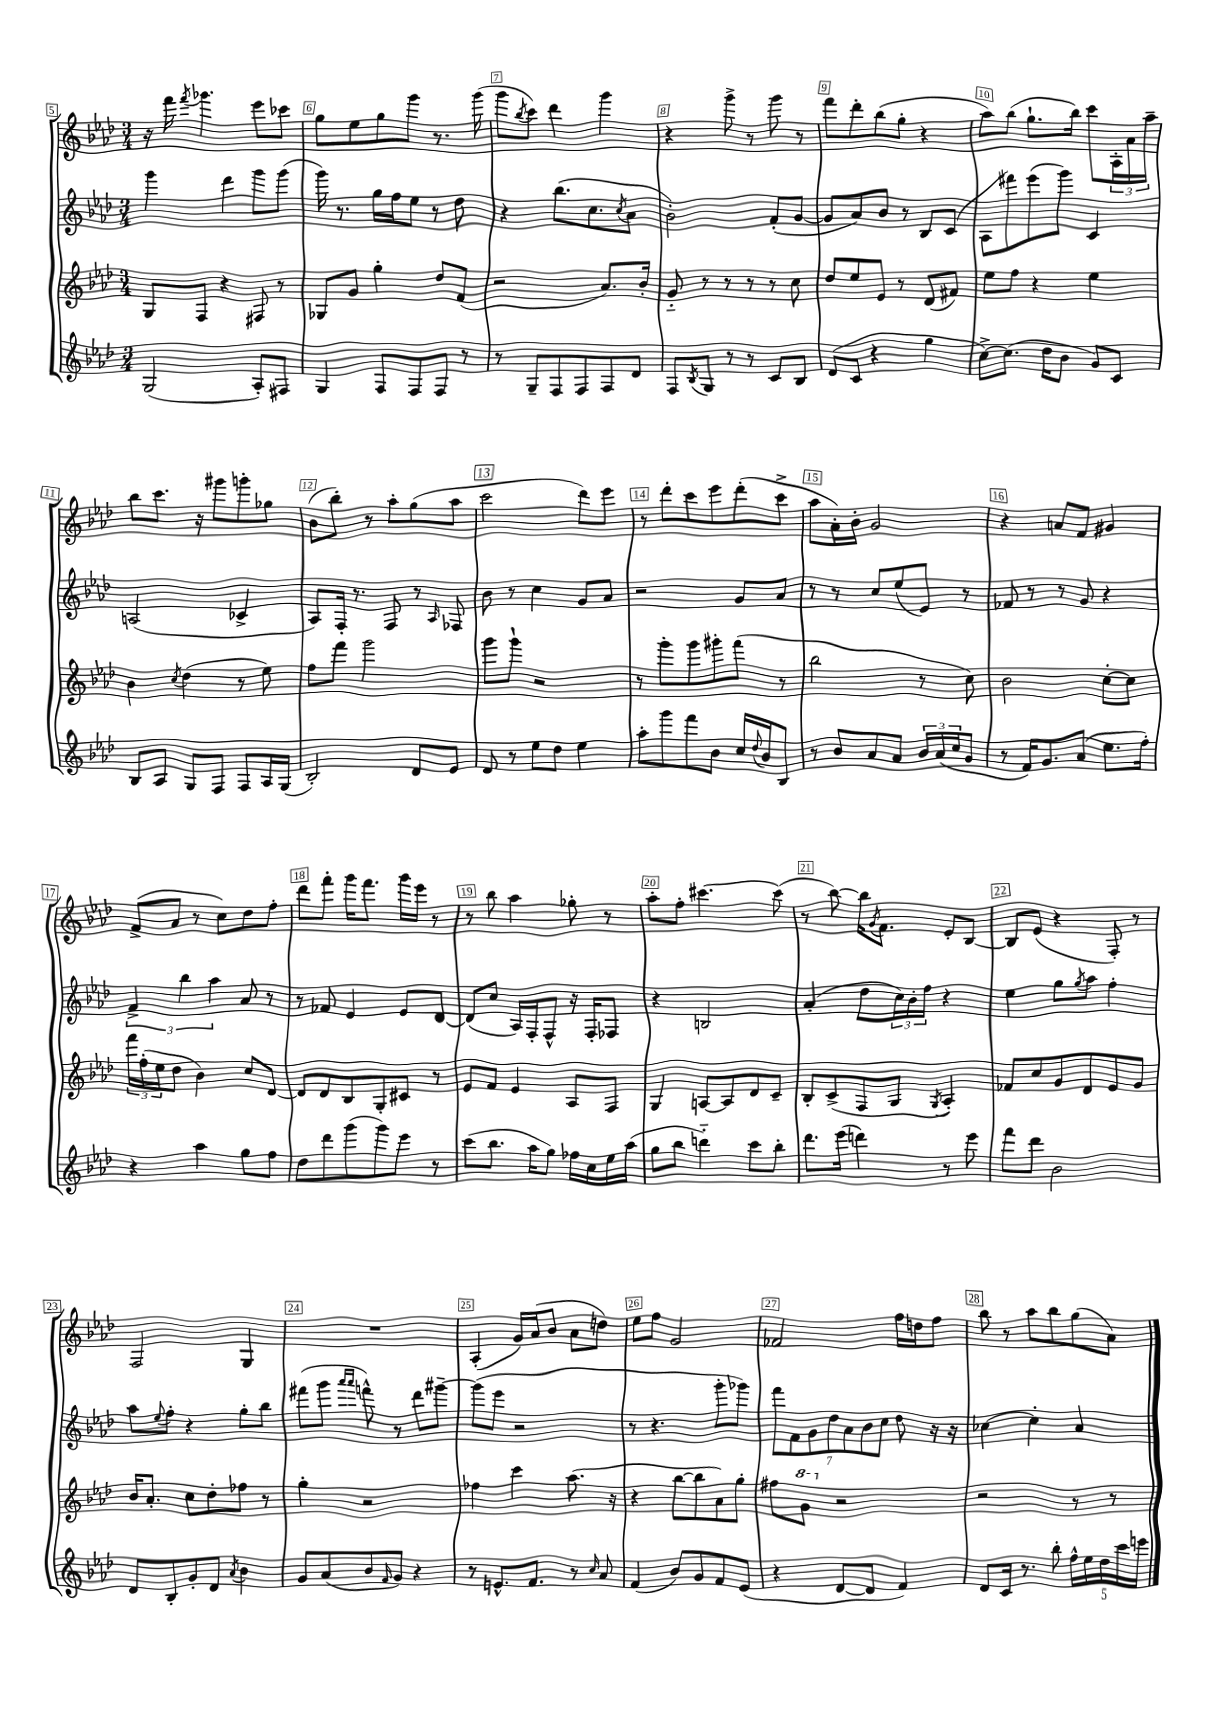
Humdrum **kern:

**kern	**kern	**kern	**kern
*staff4	*staff3	*staff2	*staff1
*clefG2	*clefG2	*clefG2	*clefG2
*k[b-e-a-d-]	*k[b-e-a-d-]	*k[b-e-a-d-]	*k[b-e-a-d-]
*M3/4	*M3/4	*M3/4	*M3/4
(2G/	8G/L	4ggg\	16r
.	.	.	16fff\
.	.	.	8qfff/
.	8F/J	.	4.ggg-\
.	4r	4ddd-\	.
8A-'/L)	8F#/	8ggg\L	8eee-\L
8F#/J	8r	(8ggg\J	8ccc-\J
=	=	=	=
4G/	8G-/L	16ggg\)	8gg\L
.	.	8.r	.
.	8g/J	.	8ee-\
8F/L	4gg'\	16gg\LL	8gg\
.	.	16ff\J	.
8F/	.	8ee-\J	8ggg\J
8F/J	8dd-/L	8r	8.r
8r	(8f/J	8dd-\	.
.	.	.	(16ggg\
=	=	=	=
8r	2r	4r	8ggg\L
.	.	.	8qbb-/
8G~/L	.	.	8ccc\J)
8F/	.	(8.bb-\L	4ddd-\
8F/	.	.	.
.	.	8.cc\	.
8F/	8.a-/L)	.	4ggg\
.	.	8qcc/	.
8d-/J	.	8a-\J	.
.	16b-'/Jk	.	.
=	=	=	=
8F/L	8g'~/	2b-'\)	4r
8qB-/	.	.	.
8G/J	8r	.	.
8r	8r	.	8ggg^\
8r	8r	.	8r
8c/L	8r	(8f'/L	8ggg\
8B-/J	8cc\	[8g/J	8r
=	=	=	=
(8d-/L	8dd-/L	8g/]L	8fff\L
8c/J	8ee-/	8a-/)	8ddd-'\
4r	8e-/J	8b-/J	(8bb-\
.	8r	8r	8gg'\J
4gg\	(8d-/L	8B-/L	4r
.	8f#/J)	(8c/J	.
=	=	=	=
[8cc^\L)	8ee-\L	8A-\L	8aa-\L)
(8.cc\]J	8ff\J	8fff#\)	(8bb-\J
.	4r	(8eee-\	8.gg`\L
16dd-\LK	.	.	.
8b-\J	.	8ggg\J)	.
.	.	.	16bb-\Jk)
8g/L)	4ee-\	4c/	8ccc\L
8c/J	.	.	24A-'\L
.	.	.	24a-\
.	.	.	24aa-~\JJ
=	=	=	=
8B-/L	4b-\	(2A/	8bb-\L
8A-/J	.	.	8.ccc\J
.	8qcc/	.	.
8G/L	(4dd-\	.	.
.	.	.	16r
8F/J	.	.	8ggg#\L
8F/L	8r	4c-^/	8ggg'\
16A-/L	8ee-\)	.	8gg-\J
(16G/JJ	.	.	.
=	=	=	=
2B-'/)	8ff\L	8A-/L)	(8b-\L
.	8fff\J	16F'/Jk	8bb-'\J)
.	.	8.r	.
.	2ggg\	.	8r
.	.	8F/	8aa-'\L
8d-/L	.	8r	(8gg\
.	.	16qqA-/	.
8e-/J	.	8F-/	8aa-\J
=	=	=	=
8d-/	8ggg\L	8b-\	2ccc\
8r	8ggg`\J	8r	.
8ee-\L	2r	4cc\	.
8dd-\J	.	.	.
4ee-\	.	8g/L	8ddd-\L)
.	.	8a-/J	8eee-\J
=	=	=	=
8aa-'\L	8r	2r	8r
8ggg\	8ggg'\L	.	8ddd-'\L
8fff\	8ggg\	.	8ccc\
8b-\J	8ggg#'\	.	8eee-\
16cc/LL	(8fff\J	8g/L	(8ddd-'\
8qqdd-/	.	.	.
16b-/J	.	.	.
8B-/J	8r	8a-/J	8ccc^\J
=	=	=	=
8r	2bb-\	8r	8aa-\L
8b-/L	.	8r	16a-'\L)
.	.	.	16b-'\JJ
8a-/	.	8cc/L	2g/
8a-/J	.	(8ee-/	.
24b-/LL	8r	8e-/J)	.
(24a-/	.	.	.
24cc/J	.	.	.
8g/J	8cc\)	8r	.
=	=	=	=
8r	2b-\	8f-/	4r
16f/LK)	.	8r	.
8.g/	.	.	.
.	.	8r	8a/L
(8a-/J	.	8g/	8f/J
8.ee-\L	[8cc'\L	4r	4g#/
.	8cc\]J	.	.
16ff'\Jk)	.	.	.
=	=	=	=
4r	24fff\LL	6f^/	(8f^/L
.	(24ff'\	.	.
.	24ee-\J	.	.
.	8dd-\J	.	8a-/J
.	.	6bb-\	.
4aa-\	4b-\)	.	8r
.	.	6aa-\	.
.	.	.	8cc\L)
8gg\L	8cc/L	8a-/	8dd-\
8ff\J	[8d-/J	8r	8ff'\J
=	=	=	=
8dd-\L	8d-/]L	8r	8ddd-\L
8ddd-\	8d-/	8f-/	8fff'\J
(8ggg\	8B-/	4e-/	16ggg\LK
.	.	.	8.fff\J
8ggg\)	8G'/	.	.
8eee-\J	8c#/J	8e-/L	16ggg\LL
.	.	.	16eee-\JJ
8r	8r	[8d-/J	8r
=	=	=	=
(8ccc\L	8e-/L	(8d-/]L	8r
8.bb-\J	8f/J	8cc/J	8bb-\
.	4e-/	16A-/LL)	4aa-\
16aa-\LK	.	16F'/J	.
8gg\J)	.	8F^^/J	.
16ff-\LL	8A-/L	16r	8gg-'\
16cc\	.	16F'/LK	.
16ee-\	8F/J	8F-/J	8r
(16aa-\JJ	.	.	.
=	=	=	=
8gg\L	4G/	4r	8aa-'\L
8bb-\J	.	.	8ff'\J
4ddd'~\)	[8A/L	2B/	[4.ccc#\
.	8A/]	.	.
8ccc\L	8d-/	.	.
8bb-'\J	8c~/J	.	(8ccc#\]
=	=	=	=
8.ddd-\L	8B-'/L	(4a-'/	8r
.	(8c^/	.	[8bb-\)
(16eee-\Jk	.	.	.
4ddd\)	8F/	8dd-\L	16bb-\]LK
.	.	.	8qg/
.	.	.	8.f\J
.	8G/J	24cc\L)	.
.	.	24b-'\	.
.	.	24ff\JJ	.
.	8qG/	.	.
8r	4A-'/)	4r	8e-'/L
8eee-\	.	.	[8B-/J
=	=	=	=
8fff\L	8f-/L	4ee-\	8B-/]L
8ddd-\J	8cc/	.	(8e-/J
2b-\	8g/	8gg\L	4r
.	.	8qgg/	.
.	8d-/	8aa-\J	.
.	8e-/	4ff'\	8F'/)
.	8g/J	.	8r
=	=	=	=
8d-/L	16b-/LK	8aa-\L	2F/
.	8.a-'/J	.	.
.	.	8qqee-/	.
8B-'/	.	8ff'\J	.
8g'/	8cc\L	4r	.
8d-/J	8dd-'\	.	.
8qa-/	.	.	.
4b-\	8ff-\J	8gg'\L	4G/
.	8r	8bb-\J	.
=	=	=	=
8g/L	4gg'\	(8fff#\L	2.r
(8a-/	.	8ggg\J	.
.	.	16qqaaa-/LL	.
.	.	16qqaaa-/JJ	.
8b-/	2r	8fff^^\)	.
16qqf/	.	.	.
8g/J)	.	8r	.
4r	.	8ddd-\L	.
.	.	[8ggg#~\J	.
=	=	=	=
8r	4ff-\	(8ggg#\]L	(4A-'/
8.e^^/L	.	8eee-\J	.
.	4ccc\	2r	16g/LL)
8.f/J	.	.	(16a-/J
.	.	.	8b-/J
8r	(8.aa-\	.	8a-\L
16qqcc/	.	.	.
8a-/	.	.	8dd\J)
.	16r	.	.
=	=	=	=
(4f/	4r	8r	8ee-\L
.	.	4.r	8ff\J
8b-/L)	[8bb-\L	.	2g/
8g/	8bb-\]	.	.
8f/	8a-\)	8ggg'\L	.
(8e-/J	8gg'\J	8ggg-\J)	.
=	=	=	=
4r	8ff#\L	14fff\L	2f-/
.	.	14f\	.
.	8gg\J	.	.
.	.	14g\	.
.	.	14dd-\	.
[8d-/L	2r	.	.
.	.	14a-\	.
.	.	14b-\	.
8d-/]J	.	.	.
.	.	14cc\J	.
4f/)	.	8dd-\	16ff\LL
.	.	.	16dd\J
.	.	16r	8ff\J
.	.	16r	.
=	=	=	=
8d-/L	2r	[4cc-\	8bb-\
16c/Jk	.	.	8r
8.r	.	.	.
.	.	4cc-'\]	8aa-\L
8bb-'\	.	.	8bb-\
20ff^^\LL	8r	4a-/	(8gg\
20ee-\	.	.	.
20dd-\	.	.	.
.	8r	.	8a-\J)
20ccc\	.	.	.
20eee\JJ	.	.	.
==	==	==	==
*-	*-	*-	*-
